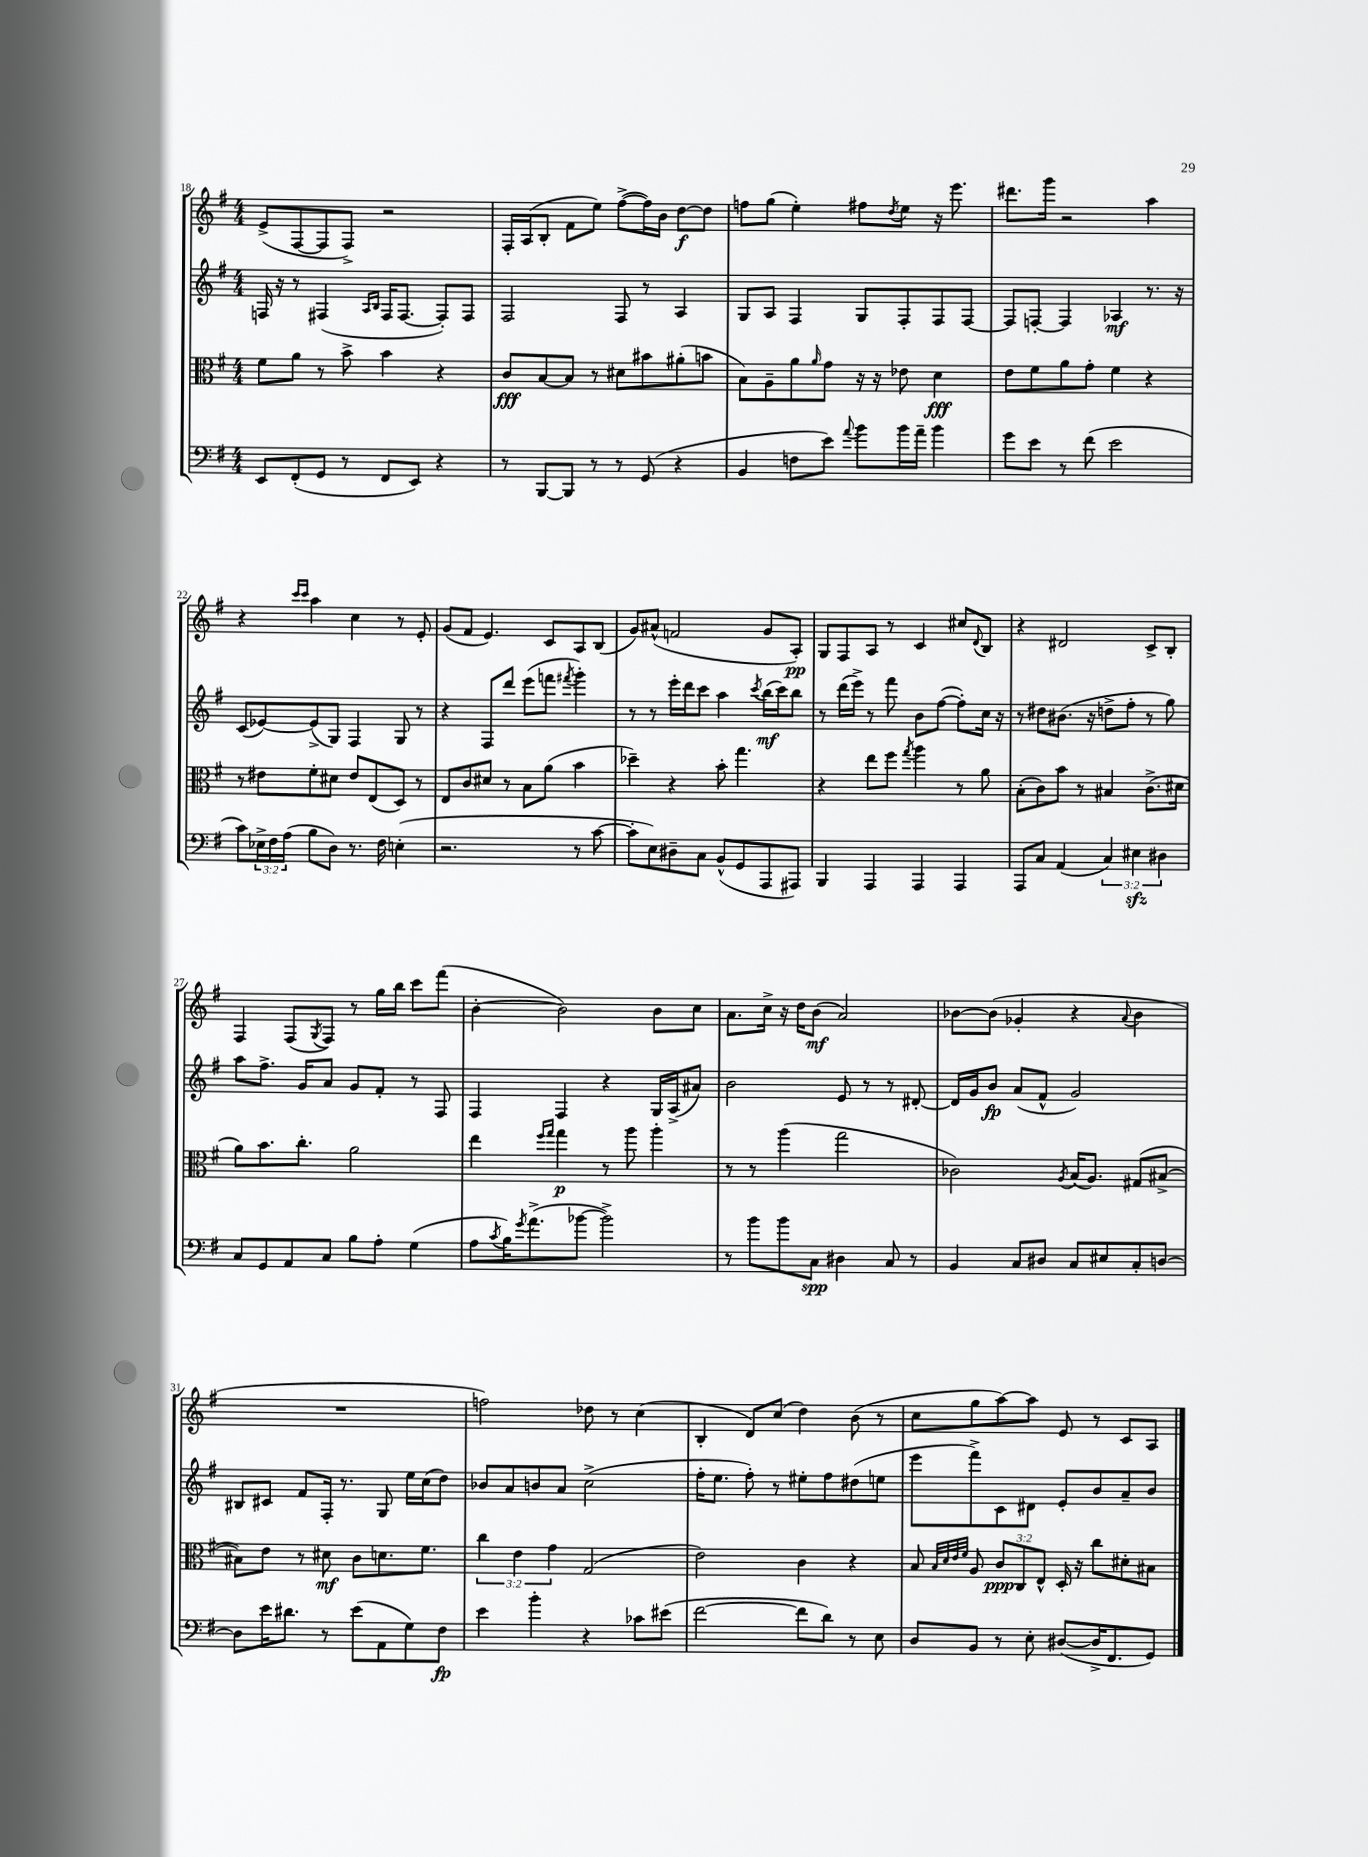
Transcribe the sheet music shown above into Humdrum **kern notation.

**kern	**kern	**kern	**kern
*staff4	*staff3	*staff2	*staff1
*clefF4	*clefC3	*clefG2	*clefG2
*k[f#]	*k[f#]	*k[f#]	*k[f#]
*M4/4	*M4/4	*M4/4	*M4/4
8EE/L	8f#\L	16F/	(8e^/L
.	.	16r	.
(8FF#'/	8a\J	8r	[8F#/
8GG/J	8r	(4F#/	8F#/]
8r	8b^\	.	8F#^/J)
.	.	16qqA/LL	.
.	.	16qqB/JJ	.
8FF#/L	4b\	16F#/LK	2r
.	.	[8.F#/J	.
8EE/J)	.	.	.
4r	4r	8F#'/]L)	.
.	.	8F#/J	.
=	=	=	=
8r	8c/L	2F#/	16F#'/LL
.	.	.	(16A/J
[8BBB/L	[8B/	.	8B'/J
8BBB/]J	8B/]J	.	8f#\L
8r	8r	.	8ee\J)
8r	8d#\L	8F#/	([8ff#^\L
(8GG/	8b#\	8r	16ff#\]L)
.	.	.	16b\JJ
4r	(8a#'\	4A/	[8dd\L
.	8b\J	.	8dd\]J
=	=	=	=
4BB/	8B\L)	8G/L	8ff\L
.	8A~\	8A/J	(8gg\J
8F\L	8a\	4F#/	4ee'\)
.	16qqa/	.	.
8e\J)	8g\J	.	.
8qqa/	.	.	.
8b\L	16r	8G/L	8ff#\L
.	16r	.	.
.	.	.	8qdd/
16b\L	8e-\	8F#'/	8ee\J
16a~\JJ	.	.	.
4b\	4d\	8F#/	16r
.	.	.	8.eee\
.	.	[8F#/J	.
=	=	=	=
8g\L	8e\L	8F#/]L	8.ddd#\L
8e\J	8f#\	[8F'/J	.
.	.	.	16ggg\Jk
8r	8a\	4F/]	2r
(8f#\	8g'\J	.	.
2e\	4f#\	4A-/	.
.	4r	8.r	4aa\
.	.	16r	.
=	=	=	=
8c\L)	8r	(8c/L	4r
24E-^\L	8e#\L	[8e-/)	.
24F#\	.	.	.
(24A\JJ	.	.	.
.	.	.	16qqccc/LL
.	.	.	16qqccc/JJ
8B\L	8f#'\	(8e-^/]	4aa\
8D\J)	8d#\J	8G/J)	.
8.r	8e#/L	4F#/	4cc\
.	(8E/	.	.
16F#\	.	.	.
(4E'\	8D/J)	8G/	8r
.	8r	8r	8e'/
=	=	=	=
2.r	8E/L	4r	(8g/L
.	8c/	.	8f#/J
.	8d#/J	8F#/L	4.e/)
.	8r	8ddd/J	.
.	8B\L	(8eee\L	.
.	(8a\J	8fff\J	8c/L
.	.	8qfff#/	.
8r	4b\	4ggg'\)	8A/
[8c\	.	.	(8B/J
=	=	=	=
8c'\]L	4dd-~\)	8r	8g/L)
8E\)	.	8r	(8a#^^/J
8D#~\	4r	16eee'\LL	2f/
.	.	16ddd\J	.
8C\J	.	8ccc\J	.
(8BB^^/L	8b'\	4aa\	.
8GG/	4.gg\	.	.
.	.	8qccc/	.
8AAA/	.	(16bb\LL	8g/L
.	.	16ccc\J)	.
8AAA#/J)	.	8bb\J	8A'/J)
=	=	=	=
4BBB/	4r	8r	8G/L
.	.	(16ddd\LL	8F#/
.	.	16eee^\JJ)	.
4AAA/	8ee\L	8r	8A/J
.	8ff#\J	8fff#\	8r
.	8qgg/	.	.
4AAA/	4aa\	8b\L	4c/
.	.	([8ff#\J	.
4AAA/	8r	8ff#'\]L)	8cc#/L
.	.	.	8qqd/
.	8a\	16cc\Jk	8B/J
.	.	16r	.
=	=	=	=
8AAA/L	(8B'\L	8r	4r
8C/J	8c\)	8dd#\L	.
(4AA/	8b\J	(8.b#\J	2d#/
.	8r	.	.
.	.	16r	.
6C/)	4B#/	8dd^\L	.
.	.	8ff#'\J	.
6E#\	.	.	.
.	(8.c^\L	8r	8c^/L
6D#\	.	.	.
.	.	8gg\)	8B'/J
.	16d#\Jk	.	.
=	=	=	=
8C/L	8a\L)	8aa\L	4F#/
8GG/	8.b\	8.ff#^\J	.
8AA/	.	.	(8F#/L
.	8.cc'\J	16g/LK	.
.	.	.	8qG/
8C/J	.	8a/J	8F#/J)
8B\L	2a\	8g/L	8r
8A'\J	.	8f#'/J	16gg\LL
.	.	.	16bb\JJ
(4G\	.	8r	8ccc\L
.	.	8F#/	(8fff#\J
=	=	=	=
8A\L	4ee\	4F#/	[4b'\
8qc/	.	.	.
16B\K)	.	.	.
8qg/	.	.	.
(8.a^\	.	.	.
.	16qqff#/LL	.	.
.	16qqgg/JJ	.	.
.	4gg\	4F#/	2b\])
[8b-\J	.	.	.
2b-^\])	8r	4r	.
.	8aa\	.	.
.	4aa'\	16G/LL	8b\L
.	.	(16A^/J	.
.	.	8a#/J)	8cc\J
=	=	=	=
8r	8r	2b\	8.a\L
8b\L	8r	.	.
.	.	.	16cc^\Jk
8b\	(4aa\	.	16r
.	.	.	16dd\LK
8C\J	.	.	(8b\J
4D#\	2gg\	8e/	2a/)
.	.	8r	.
8C/	.	8r	.
8r	.	[8d#'/	.
=	=	=	=
4BB/	2c-\)	16d#/]LL	[8b-\L
.	.	16g/J	.
.	.	8b/J	(8b-\]J
8C/L	.	(8a/L	4g-'/
8D#/J	.	8f#^^/J	.
.	8qA/	.	.
8C/L	(16B/LK	2g/)	4r
.	8.A/J)	.	.
8E#/	.	.	.
.	.	.	8qqa/
8C'/	(8G#/L	.	4b-\
[8D/J	[8B#^/J	.	.
=	=	=	=
8D\]L	8B#\]L)	8B#/L	1r
16e\K	8e\J	8c#/J	.
8.d#\J	.	.	.
.	8r	8f#/L	.
8r	8d#\	16F#'/Jk	.
.	.	8.r	.
(8e\L	8c\L	.	.
8AA\	8.d\	8G/	.
8G\)	.	16ee\LL	.
.	8.f#\J	(16cc\J	.
8F#\J	.	8dd\J)	.
=	=	=	=
4e\	6cc\	8b-/L	2ff\)
.	.	8a/	.
.	6e\	.	.
4b'\	.	8b/	.
.	6g\	.	.
.	.	8a/J	.
4r	(2G/	(2cc^\	8dd-\
.	.	.	8r
8c-\L	.	.	(4cc\
(8e#\J	.	.	.
=	=	=	=
[2f#\	2e\)	16ff#'\LK	4B'/
.	.	8.ee\J	.
.	.	8ff#'\)	8d/L)
.	.	8r	(8cc/J
8f#\]L	4c\	8ee#'\L	4dd\)
8d\J)	.	8ff#\	.
8r	4r	(8dd#\	(8b\
8E\	.	8ee\J	8r
=	=	=	=
8D/L	8B/	8eee\L	8cc\L
.	32qqB/LLL	.	.
.	32qqd/	.	.
.	32qqe/	.	.
.	32qqf#/JJJ	.	.
8BB/J	8A/	8fff#^\)	8gg\
8r	12c/L	8c\	[8aa\)
.	12C/	.	.
8E'\	.	8d#\J	8aa\]J
.	12E^^/J	.	.
([8D#/L	16D'/	8e'/L	8e/
.	16r	.	.
16D#^/]K	8cc\L	8b/	8r
8.FF#/	.	.	.
.	8d#'\	8a~/	8c/L
8GG/J)	8B#\J	8b/J	8A/J
==	==	==	==
*-	*-	*-	*-
